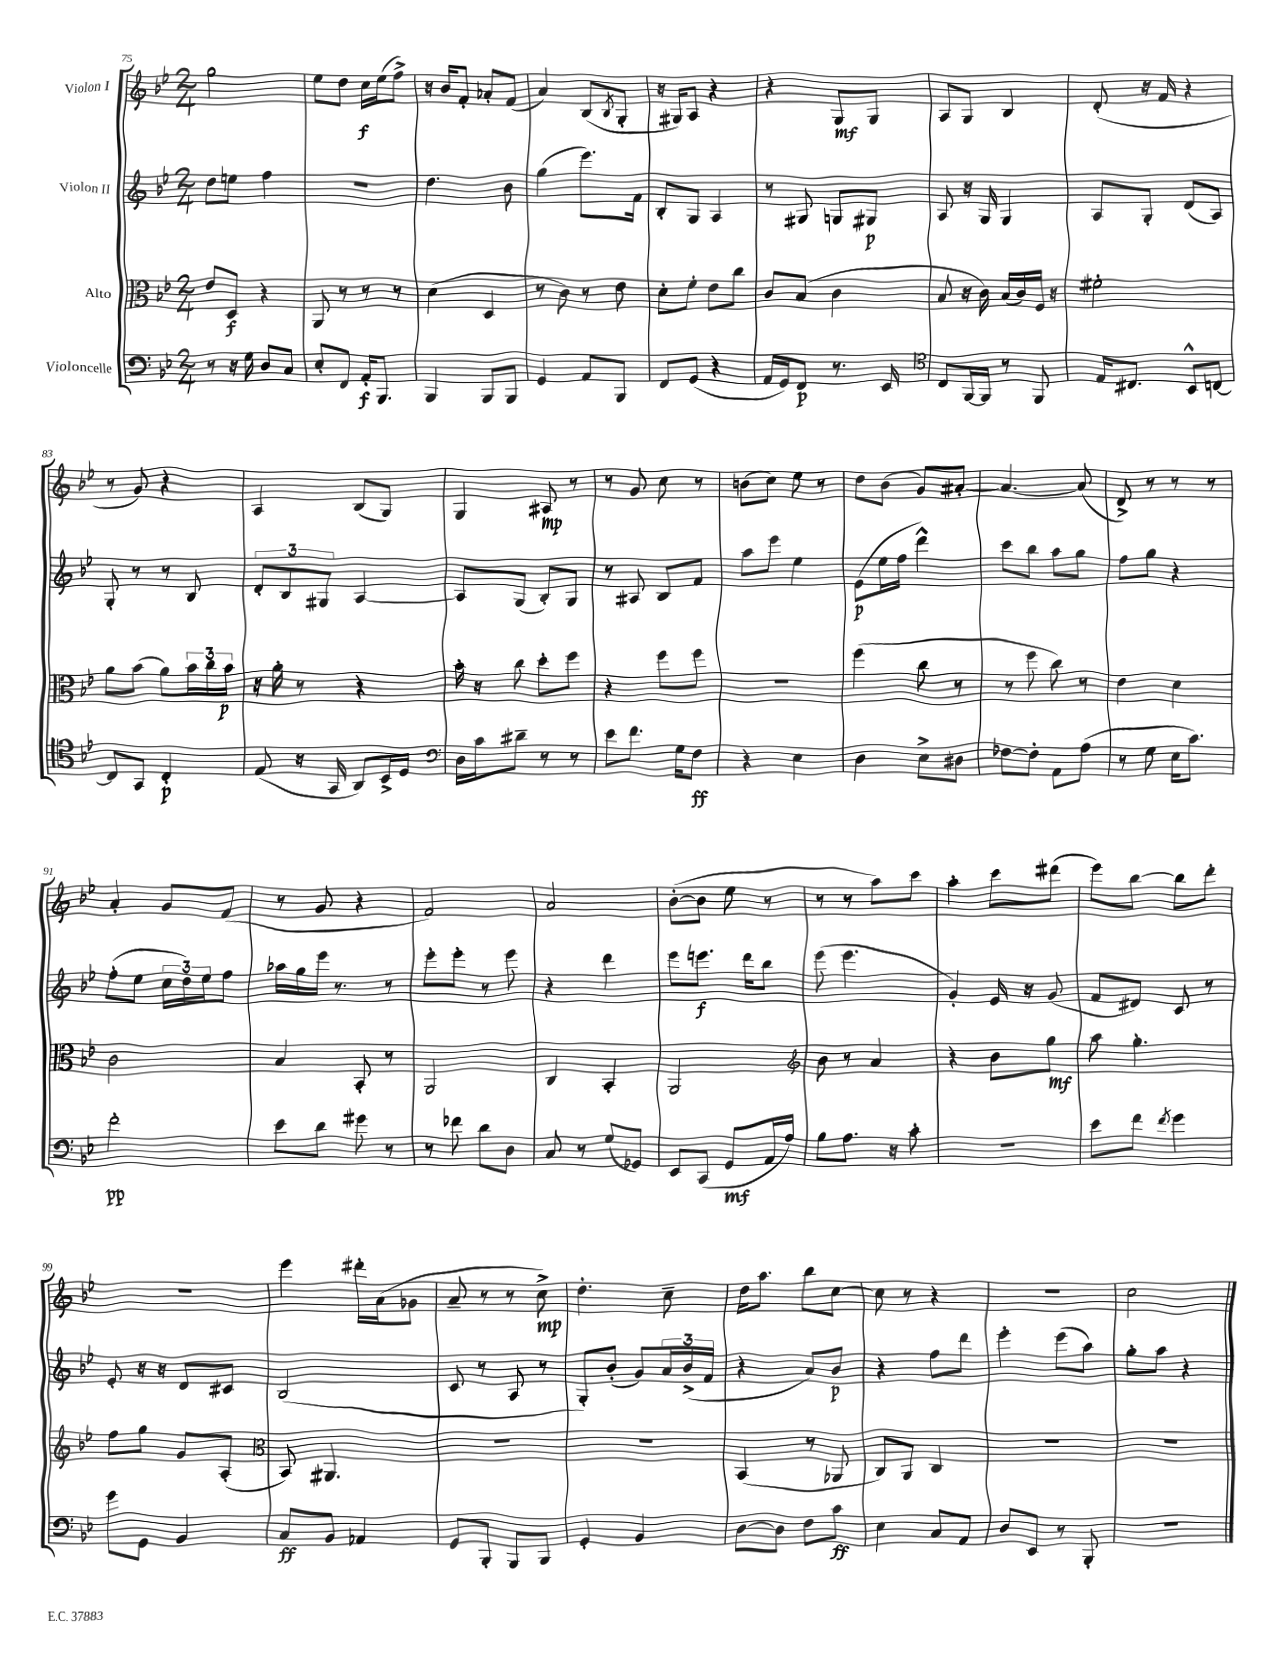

**kern	**dynam	**kern	**dynam	**kern	**dynam	**kern	**dynam
*part4	*part4	*part3	*part3	*part2	*part2	*part1	*part1
*staff4	*staff4	*staff3	*staff3	*staff2	*staff2	*staff1	*staff1
*I"Violoncelle	*	*I"Alto	*	*I"Violon II	*	*I"Violon I	*
*clefF4	*	*clefC3	*	*clefG2	*	*clefG2	*
*k[b-e-]	*	*k[b-e-]	*	*k[b-e-]	*	*k[b-e-]	*
*M2/4	*	*M2/4	*	*M2/4	*	*M2/4	*
=75	=75	=75	=75	=75	=75	=75	=75
8r	.	8e-/L	.	8dd\L	.	2gg\	.
16r	.	8D/J	f	8een\J	.	.	.
16G\	.	.	.	.	.	.	.
8D/L	.	4r	.	4ff\	.	.	.
8C/J	.	.	.	.	.	.	.
=76	=76	=76	=76	=76	=76	=76	=76
8E-'/L	.	8AA/	.	2r	.	8ee-\L	.
8FF/J	.	8r	.	.	.	8dd\J	.
16AA'/KL	f	8r	.	.	.	16cc\LL	f
8.BBB-/J	.	.	.	.	.	(16ee-\J	.
.	.	8r	.	.	.	8ff^\J)	.
=77	=77	=77	=77	=77	=77	=77	=77
4BBB-/	.	(4d\	.	4.dd\	.	16r	.
.	.	.	.	.	.	16b-/KL	.
.	.	.	.	.	.	8f'/J	.
8BBB-/L	.	4D/	.	.	.	8a-X'/L	.
8BBB-/J	.	.	.	8b-\	.	(8f/J	.
=78	=78	=78	=78	=78	=78	=78	=78
4GG/	.	8r	.	(4gg\	.	4a/)	.
.	.	8c\)	.	.	.	.	.
8AA/L	.	8r	.	8.eee-\L)	.	(8B-/L	.
.	.	.	.	.	.	8qB-/	.
8BBB-/J	.	8e-\	.	.	.	8G'/J	.
.	.	.	.	16f\Jk	.	.	.
=79	=79	=79	=79	=79	=79	=79	=79
8FF/L	.	8d'\L	.	8B-'/L	.	16r	.
.	.	.	.	.	.	16G#X/KL)	.
(8GG/J	.	8f'\J	.	8G/J	.	8A/J	.
4r	.	8e-\L	.	4A/	.	4r	.
.	.	8cc\J	.	.	.	.	.
=80	=80	=80	=80	=80	=80	=80	=80
16AA/LL	.	8c/L	.	8r	.	4r	.
16GG/J)	.	.	.	.	.	.	.
8FF/J	p	(8B-/J	.	8G#X/	.	.	.
8.r	.	4c\	.	8Gn/L	.	8G/L	mf
.	.	.	.	8G#X/J	p	8G/J	.
16EE-/	.	.	.	.	.	.	.
=81	=81	=81	=81	=81	=81	=81	=81
*clefC4	*	*	*	*	*	*	*
8C/L	.	8B-/	.	8A/	.	8A/L	.
[16FF/L	.	16r	.	16r	.	8G/J	.
16FF/JJ]	.	16c\)	.	16G/	.	.	.
8r	.	(16B-/LL	.	4G/	.	4B-/	.
.	.	16c/)	.	.	.	.	.
8FF/	.	16F/JJ	.	.	.	.	.
.	.	16r	.	.	.	.	.
=82	=82	=82	=82	=82	=82	=82	=82
16E-/KL	.	2f#X'\	.	8A/L	.	(8d'/	.
8.C#X/J	.	.	.	.	.	.	.
.	.	.	.	8G'/J	.	16r	.
.	.	.	.	.	.	16f/	.
8BB-^^/L	.	.	.	(8d/L	.	4r	.
[8Cn/J	.	.	.	8A/J)	.	.	.
!!LO:LB:g=z
=83	=83	=83	=83	=83	=83	=83	=83
8C/L]	.	8a\L	.	8G'/	.	8r	.
8GG/J	.	(8b-\J	.	8r	.	8g/)	.
4C'/	p	8a\L)	.	8r	.	4r	.
.	.	24b-\L	.	8B-/	.	.	.
.	.	24cc\	.	.	.	.	.
.	.	24b-\JJ	p	.	.	.	.
=84	=84	=84	=84	=84	=84	=84	=84
(8E-/	.	16r	.	12d'/L	.	4A/	.
.	.	16a'\	.	.	.	.	.
.	.	.	.	12B-/	.	.	.
16r	.	8r	.	.	.	.	.
.	.	.	.	12G#X/J	.	.	.
16GG/	.	.	.	.	.	.	.
8AA/L)	.	4r	.	[4A/	.	(8B-/L	.
16BB-^/L	.	.	.	.	.	8G/J)	.
16D/JJ	.	.	.	.	.	.	.
=85	=85	=85	=85	=85	=85	=85	=85
*clefF4	*	*	*	*	*	*	*
16D\LL	.	16b-'\	.	8A/L]	.	4G/	.
16c\J	.	16r	.	.	.	.	.
8d#X~\J	.	8cc\	.	(8G/J	.	.	.
8r	.	8dd'\L	.	8B-'/L)	.	8A#X/	mp
8r	.	8ff\J	.	8G/J	.	8r	.
=86	=86	=86	=86	=86	=86	=86	=86
8e-\L	.	4r	.	8r	.	8r	.
8.f\J	.	.	.	8A#X/	.	8g/	.
.	.	8ff\L	.	8B-/L	.	8cc\	.
16G\KL	.	.	.	.	.	.	.
8F\J	ff	8ff\J	.	8f/J	.	8r	.
=87	=87	=87	=87	=87	=87	=87	=87
4r	.	2r	.	8aa\L	.	(8bn\L	.
.	.	.	.	8eee-\J	.	8cc\J)	.
4E-\	.	.	.	4ee-\	.	8ee-\	.
.	.	.	.	.	.	8r	.
=88	=88	=88	=88	=88	=88	=88	=88
4D\	.	(4ff\	.	(8e-\L	p	8dd\L	.
.	.	.	.	16ee-\L	.	(8b-\J	.
.	.	.	.	16ff\JJ	.	.	.
8E-^\L	.	8cc\	.	4ddd^^\)	.	8g/L)	.
8D#X\J	.	8r	.	.	.	[8a#X'/J	.
=89	=89	=89	=89	=89	=89	=89	=89
[8F-X\L	.	8r	.	8ccc\L	.	4.a#/_	.
8F-'\J]	.	8ff\	.	8bb-\J	.	.	.
8AA\L	.	8cc\)	.	8aa\L	.	.	.
(8A\J	.	8r	.	8gg\J	.	(8a#/]	.
=90	=90	=90	=90	=90	=90	=90	=90
8r	.	4e-\	.	8ff\L	.	8d^/)	.
8G\	.	.	.	8gg\J	.	8r	.
16E-\KL	.	4d\	.	4r	.	8r	.
8.c\J)	.	.	.	.	.	.	.
.	.	.	.	.	.	8r	.
!!LO:LB:g=z
=91	=91	=91	=91	=91	=91	=91	=91
2f'\	pp	2c\	.	(8ff'\L	.	4a'/	.
.	.	.	.	8ee-\J	.	.	.
.	.	.	.	24cc\LL	.	8g/L	.
.	.	.	.	24dd\)	.	.	.
.	.	.	.	24ee-\J	.	.	.
.	.	.	.	8ff\J	.	(8f/J	.
=92	=92	=92	=92	=92	=92	=92	=92
8e-\L	.	4B-/	.	16aa-X\LL	.	8r	.
.	.	.	.	16gg\	.	.	.
8d\J	.	.	.	16eee-\JJ	.	8g/	.
.	.	.	.	8.r	.	.	.
8g#X\	.	8BB-'/	.	.	.	4r	.
8r	.	8r	.	8r	.	.	.
=93	=93	=93	=93	=93	=93	=93	=93
8r	.	2AA/	.	8eee-'\L	.	2f/)	.
8f-X\	.	.	.	8eee-'\J	.	.	.
8d\L	.	.	.	8r	.	.	.
8D\J	.	.	.	8eee-\	.	.	.
=94	=94	=94	=94	=94	=94	=94	=94
8C/	.	4C/	.	4r	.	2a/	.
8r	.	.	.	.	.	.	.
(8G/L	.	4BB-'/	.	4ddd\	.	.	.
8GG-X/J)	.	.	.	.	.	.	.
=95	=95	=95	=95	=95	=95	=95	=95
8EE-/L	.	2AA/	.	8eee-\L	.	([8b-'\L	.
(8CC/J	.	.	.	8.eeen\J	f	8b-\J]	.
8GG/L	mf	.	.	.	.	8ee-\	.
.	.	.	.	16ddd\KL	.	.	.
16AA/L	.	.	.	8bb-\J	.	8r	.
16A/JJ)	.	.	.	.	.	.	.
=96	=96	=96	=96	=96	=96	=96	=96
*	*	*clefG2	*	*	*	*	*
8B-\L	.	8b-\	.	(8eee-\	.	8r	.
8.A\J	.	8r	.	4.eee-\	.	8r	.
.	.	4a/	.	.	.	8aa\L)	.
16r	.	.	.	.	.	.	.
8c'\	.	.	.	.	.	8ccc\J	.
=97	=97	=97	=97	=97	=97	=97	=97
2r	.	4r	.	4g'/)	.	4aa'\	.
.	.	8b-\L	.	16e-/	.	8ccc\L	.
.	.	.	.	16r	.	.	.
.	.	8gg\J	mf	(8g/	.	(8ddd#X\J	.
=98	=98	=98	=98	=98	=98	=98	=98
8e-\L	.	8aa\	.	8f/L	.	8eee-\L)	.
8f\J	.	4.gg'\	.	8d#X/J)	.	[8bb-\J	.
8qf/	.	.	.	.	.	.	.
4g\	.	.	.	8c/	.	8bb-\L]	.
.	.	.	.	8r	.	8ddd'\J	.
!!LO:LB:g=z
=99	=99	=99	=99	=99	=99	=99	=99
8g\L	.	8ff\L	.	8e-'/	.	2r	.
8GG\J	.	8gg\J	.	16r	.	.	.
.	.	.	.	16r	.	.	.
4BB-/	.	8g/L	.	8d/L	.	.	.
.	.	(8A'/J	.	8c#X/J	.	.	.
=100	=100	=100	=100	=100	=100	=100	=100
*	*	*clefC3	*	*	*	*	*
8C/L	ff	8BB-/)	.	(2B-/	.	4eee-\	.
8BB-/J	.	4.AA#X/	.	.	.	.	.
4AA-X/	.	.	.	.	.	16ddd#X'\LL	.
.	.	.	.	.	.	(16a\J	.
.	.	.	.	.	.	8g-X\J	.
=101	=101	=101	=101	=101	=101	=101	=101
8GG/L	.	2r	.	8c/	.	8a~/	.
8BBB-'/J	.	.	.	8r	.	8r	.
8BBB-/L	.	.	.	8A/	.	8r	.
8BBB-/J	.	.	.	8r	.	8cc^\)	mp
=102	=102	=102	=102	=102	=102	=102	=102
4GG'/	.	2r	.	8G'/L)	.	4.dd'\	.
.	.	.	.	(8b-'/J	.	.	.
4BB-/	.	.	.	8g/L)	.	.	.
.	.	.	.	24a/L	.	8cc~\	.
.	.	.	.	(24b-^/	.	.	.
.	.	.	.	24f/JJ	.	.	.
=103	=103	=103	=103	=103	=103	=103	=103
[8D\L	.	(4BB-/	.	4r	.	16dd\KL	.
.	.	.	.	.	.	8.aa\J	.
8D\J]	.	.	.	.	.	.	.
8F\L	.	8r	.	8a/L)	.	8bb-\L	.
8c\J	ff	8AA-X/	.	8b-/J	p	[8cc\J	.
=104	=104	=104	=104	=104	=104	=104	=104
4E-\	.	8C/L)	.	4r	.	8cc\]	.
.	.	8AA/J	.	.	.	8r	.
8C/L	.	4C/	.	8ff\L	.	4r	.
8AA/J	.	.	.	8ddd\J	.	.	.
=105	=105	=105	=105	=105	=105	=105	=105
8D/L	.	2r	.	4eee-'\	.	2r	.
8EE-/J	.	.	.	.	.	.	.
8r	.	.	.	(8eee-\L	.	.	.
8BBB-'/	.	.	.	8aa\J)	.	.	.
=106	=106	=106	=106	=106	=106	=106	=106
2r	.	2r	.	8gg'\L	.	2cc\	.
.	.	.	.	8aa\J	.	.	.
.	.	.	.	4r	.	.	.
==	==	==	==	==	==	==	==
*-	*-	*-	*-	*-	*-	*-	*-
